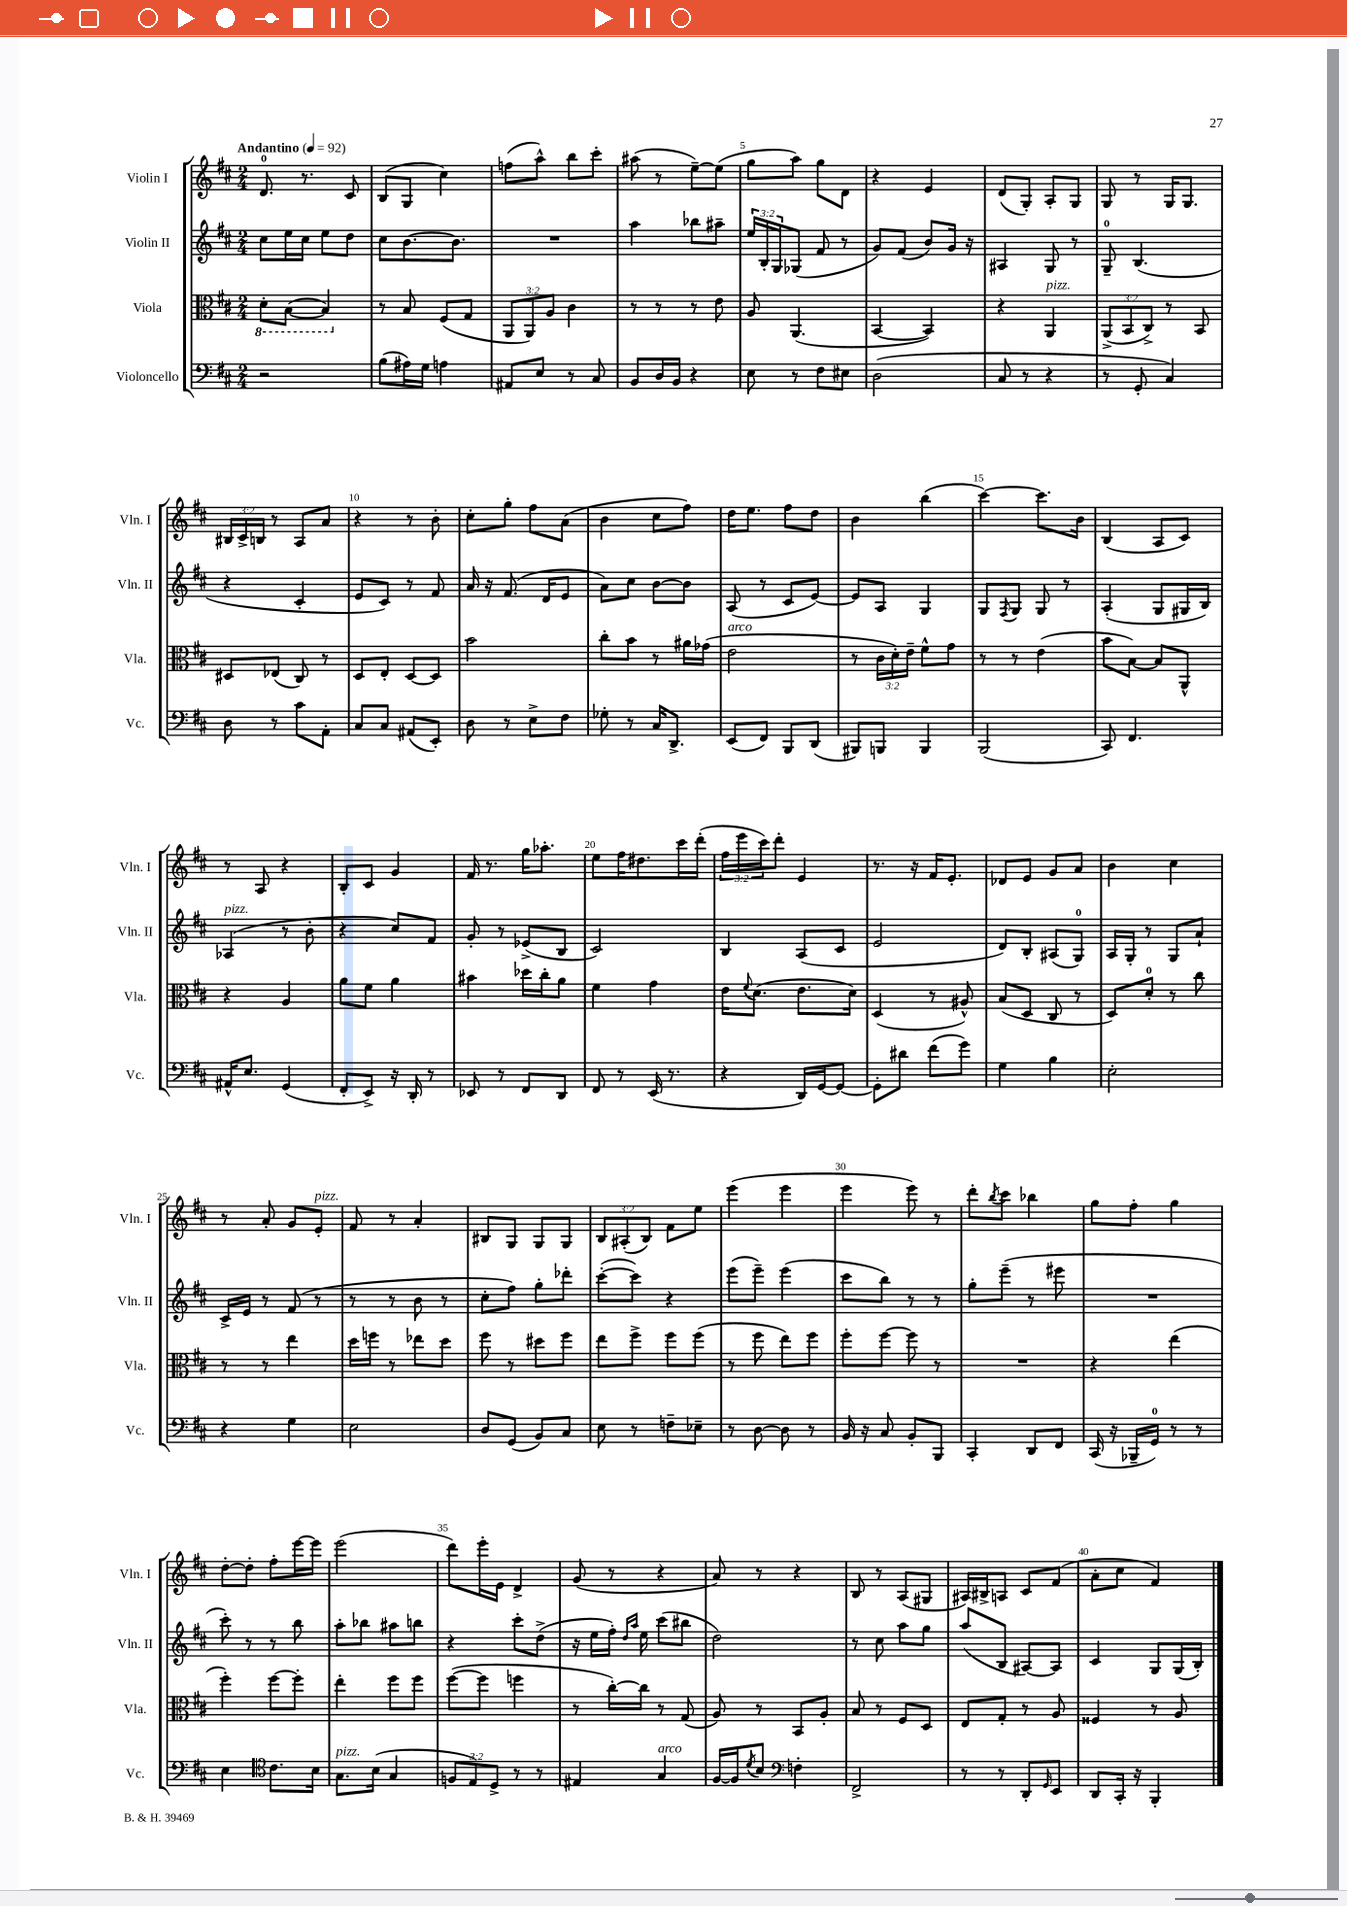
<<
\new StaffGroup <<
\new Staff = "s0" \with { instrumentName = "Violin I" shortInstrumentName = "Vln. I" } {
    \clef treble \key d \major \numericTimeSignature \time 2/4 \override Staff.TupletNumber.text = #tuplet-number::calc-fraction-text \tempo "Andantino" 4 = 92
    d'8.-0 r8. cis'8 |
    b8( g8 cis''4) |
    f''8( a''8-^) b''8 cis'''8-. |
    ais''8( r8 e''8~--) e''8( |
    g''8 a''8) g''8 d'8 |
    r4 e'4 |
    d'8( g8-.) a8-. g8 |
    g8 r8 g16 g8. |
    \tuplet 3/2 { bis16 cis'16-> b16 } r8 a8 a'8 |
    r4 r8 b'8-. |
    cis''8-. g''8-. fis''8 a'8( |
    b'4 cis''8 fis''8) |
    d''16 e''8. fis''8 d''8 |
    b'4 b''4( |
    cis'''4~) cis'''8. b'16 |
    b4( a8 cis'8) |
    r8 a8 r4 |
    b8-. cis'8 g'4 |
    fis'16 r8. g''16 aes''8.-. |
    e''8 fis''16 dis''8. cis'''16 d'''16-.( |
    \tuplet 3/2 { fis''16 e'''16 cis'''16) } d'''8-. e'4 |
    r8. r16 fis'16 e'8.-. |
    des'8 e'8 g'8 a'8 |
    b'4 cis''4 |
    r8 a'8-. g'8 e'8-.^\markup { \italic "pizz." } |
    fis'8 r8 a'4-. |
    bis8 g8 g8 g8 |
    \tuplet 3/2 { b8 ais8-.( b8) } fis'8 e''8 |
    e'''4( e'''4 |
    e'''4 e'''8) r8 |
    d'''8-. \acciaccatura { b''8 } cis'''8 bes''4 |
    g''8 fis''8-. g''4 |
    d''8~-. d''8-. fis''8-. e'''16~ e'''16 |
    e'''2( |
    d'''8) e'''16-. e'16 d'4-> |
    g'8( r8 r4 |
    a'8) r8 r4 |
    b8 r8 a8( gis8 |
    ais16) bis16-> a8 cis'8 fis'8( |
    a'8-. cis''8 fis'4) \bar "|." |
}
\new Staff = "s1" \with { instrumentName = "Violin II" shortInstrumentName = "Vln. II" } {
    \clef treble \key d \major \numericTimeSignature \time 2/4 \override Staff.TupletNumber.text = #tuplet-number::calc-fraction-text
    cis''8 e''16 cis''16 e''8 d''8 |
    cis''8 b'8.~ b'8. |
    R2 |
    a''4 bes''8 ais''8-- |
    \tuplet 3/2 { e''16 b16-. g16 } ges8( fis'8 r8 |
    g'8) fis'8( b'8) g'16 r16 |
    ais4 g8 r8 |
    g8-0-- b4.( |
    r4 cis'4-. |
    e'8 cis'8) r8 fis'8 |
    a'16 r16 fis'8.( d'16 e'8 |
    a'8) cis''8 b'8~ b'8 |
    a8( r8 cis'8 e'8~) |
    e'8 a8 g4 |
    g8 \acciaccatura { fis8 } g8 g8 r8 |
    a4-.( g8 gis16 b16) |
    aes4^\markup { \italic "pizz." }( r8 b'8-. |
    r4 cis''8) fis'8 |
    g'8-. r8 ees'8->( b8 |
    cis'2) |
    b4 a8( cis'8 |
    e'2 |
    d'8) b8-. ais8( g8-0) |
    a16 g16-. r8 g8 a'8-! |
    cis'16-> e'16 r8 fis'8( r8 |
    r8 r8 b'8 r8 |
    cis''8-. fis''8) g''8-. des'''8-. |
    cis'''8~-.( cis'''8) r4 |
    e'''8( e'''8--) e'''4( |
    cis'''8 b''8) r8 r8 |
    g''8-. e'''8--( r8 eis'''8 |
    R2 |
    cis'''8-.) r8 r8 b''8 |
    a''8-. bes''8 ais''8 b''8 |
    r4 cis'''8-. d''8->( |
    r16 e''16 fis''16-.) \grace { d''16 a''16 } e''16 cis'''8( bis''8 |
    d''2) |
    r8 cis''8 a''8 g''8 |
    a''8( b8 ais8~) ais8 |
    cis'4 g8 g16( b16-.) \bar "|." |
}
\new Staff = "s2" \with { instrumentName = "Viola" shortInstrumentName = "Vla." } {
    \clef alto \key d \major \numericTimeSignature \time 2/4 \override Staff.TupletNumber.text = #tuplet-number::calc-fraction-text
    \ottava #-1 d8-. b,8~( b,4) \ottava #0 |
    r8 b8 fis8( g8 |
    \tuplet 3/2 { a,8 a,8) a8 } cis'4 |
    r8 r8 r8 e'8 |
    a8 a,4.( |
    b,4~ b,4) |
    r4 a,4^\markup { \italic "pizz." } |
    \tuplet 3/2 { a,8->( b,8 cis8->) } r8 b,8 |
    dis8 ees8( cis8) r8 |
    d8 e8-. d8~ d8 |
    b'2 |
    cis''8-. b'8 r8 ais'16 ges'16( |
    e'2^\markup { \italic "arco" } |
    r8 \tuplet 3/2 { cis'16 d'16-.) e'16-- } fis'8-^ g'8 |
    r8 r8 e'4( |
    b'8 b8~) b8 a,8-^ |
    r4 a4 |
    a'8 fis'8 a'4 |
    bis'4 des''16 cis''16-. a'8 |
    fis'4 g'4 |
    e'16 \appoggiatura { fis'8 } d'8.( e'8. d'16) |
    d4( r8 ais8-^) |
    b8( d8 cis8 r8 |
    d8) d'8-0-. r8 cis''8 |
    r8 r8 e''4 |
    d''16 f''16 r8 ees''8 d''8 |
    fis''8 r8 dis''8 fis''8 |
    e''8 fis''8-> fis''8 fis''8( |
    r8 fis''8 e''8) fis''8 |
    fis''8-. fis''8~ fis''8 r8 |
    R2 |
    r4 e''4( |
    fis''4-.) fis''8~ fis''8-. |
    e''4-. fis''8 fis''8 |
    fis''8~( fis''8 f''4 |
    r8 cis''16~-.) cis''16 r8 g8( |
    a8) r8 b,8 a8-. |
    b8 r8 fis8 d8 |
    e8 g8-. r8 a8 |
    fisis4 r8 a8 \bar "|." |
}
\new Staff = "s3" \with { instrumentName = "Violoncello" shortInstrumentName = "Vc." } {
    \clef bass \key d \major \numericTimeSignature \time 2/4 \override Staff.TupletNumber.text = #tuplet-number::calc-fraction-text
    r2 |
    b8( ais16) g16 a4 |
    ais,8 e8 r8 cis8 |
    b,8 d16 b,16 r4 |
    e8 r8 fis8 eis8 |
    d2( |
    cis8 r8 r4 |
    r8 g,8-. cis4) |
    d8 r8 cis'8 a,8-. |
    cis8 cis8 ais,8( e,8-.) |
    d8 r8 e8-> fis8 |
    ges8-. r8 cis16 d,8.-> |
    e,8( fis,8) b,,8 d,8( |
    bis,,8) b,,8 b,,4 |
    b,,2( |
    cis,8) fis,4. |
    ais,16-^ e8. g,4( |
    fis,8-. e,8->) r16 d,16-. r8 |
    ees,8 r8 fis,8 d,8 |
    fis,8 r8 e,16( r8. |
    r4 d,16) g,16~ g,8~ |
    g,8-. dis'8 fis'8( g'8) |
    g4 b4 |
    e2-. |
    r4 g4 |
    e2 |
    d8 g,8( b,8) cis8 |
    e8 r8 f8-- ees8-- |
    r8 d8~ d8 r8 |
    b,16 r16 cis8 b,8-. b,,8 |
    cis,4-. d,8 fis,8 |
    cis,16( r16 bes,,16-- g,16-0) r8 r8 |
    e4 \clef tenor cis'8. b16 |
    g8.^\markup { \italic "pizz." } b16( g4 |
    \tuplet 3/2 { f8 e8) d8-> } r8 r8 |
    eis4 g4^\markup { \italic "arco" } |
    fis16~ fis16 \acciaccatura { d'8 } b8 \clef bass f4-. |
    fis,2-> |
    r8 r8 d,8-. \grace { g,16 } e,8 |
    d,8 cis,16-. r16 b,,4-. \bar "|." |
}
>>
>>
\layout { \context { \Score \override BarNumber.break-visibility = ##(#f #t #t) barNumberVisibility = #(every-nth-bar-number-visible 5) } }
